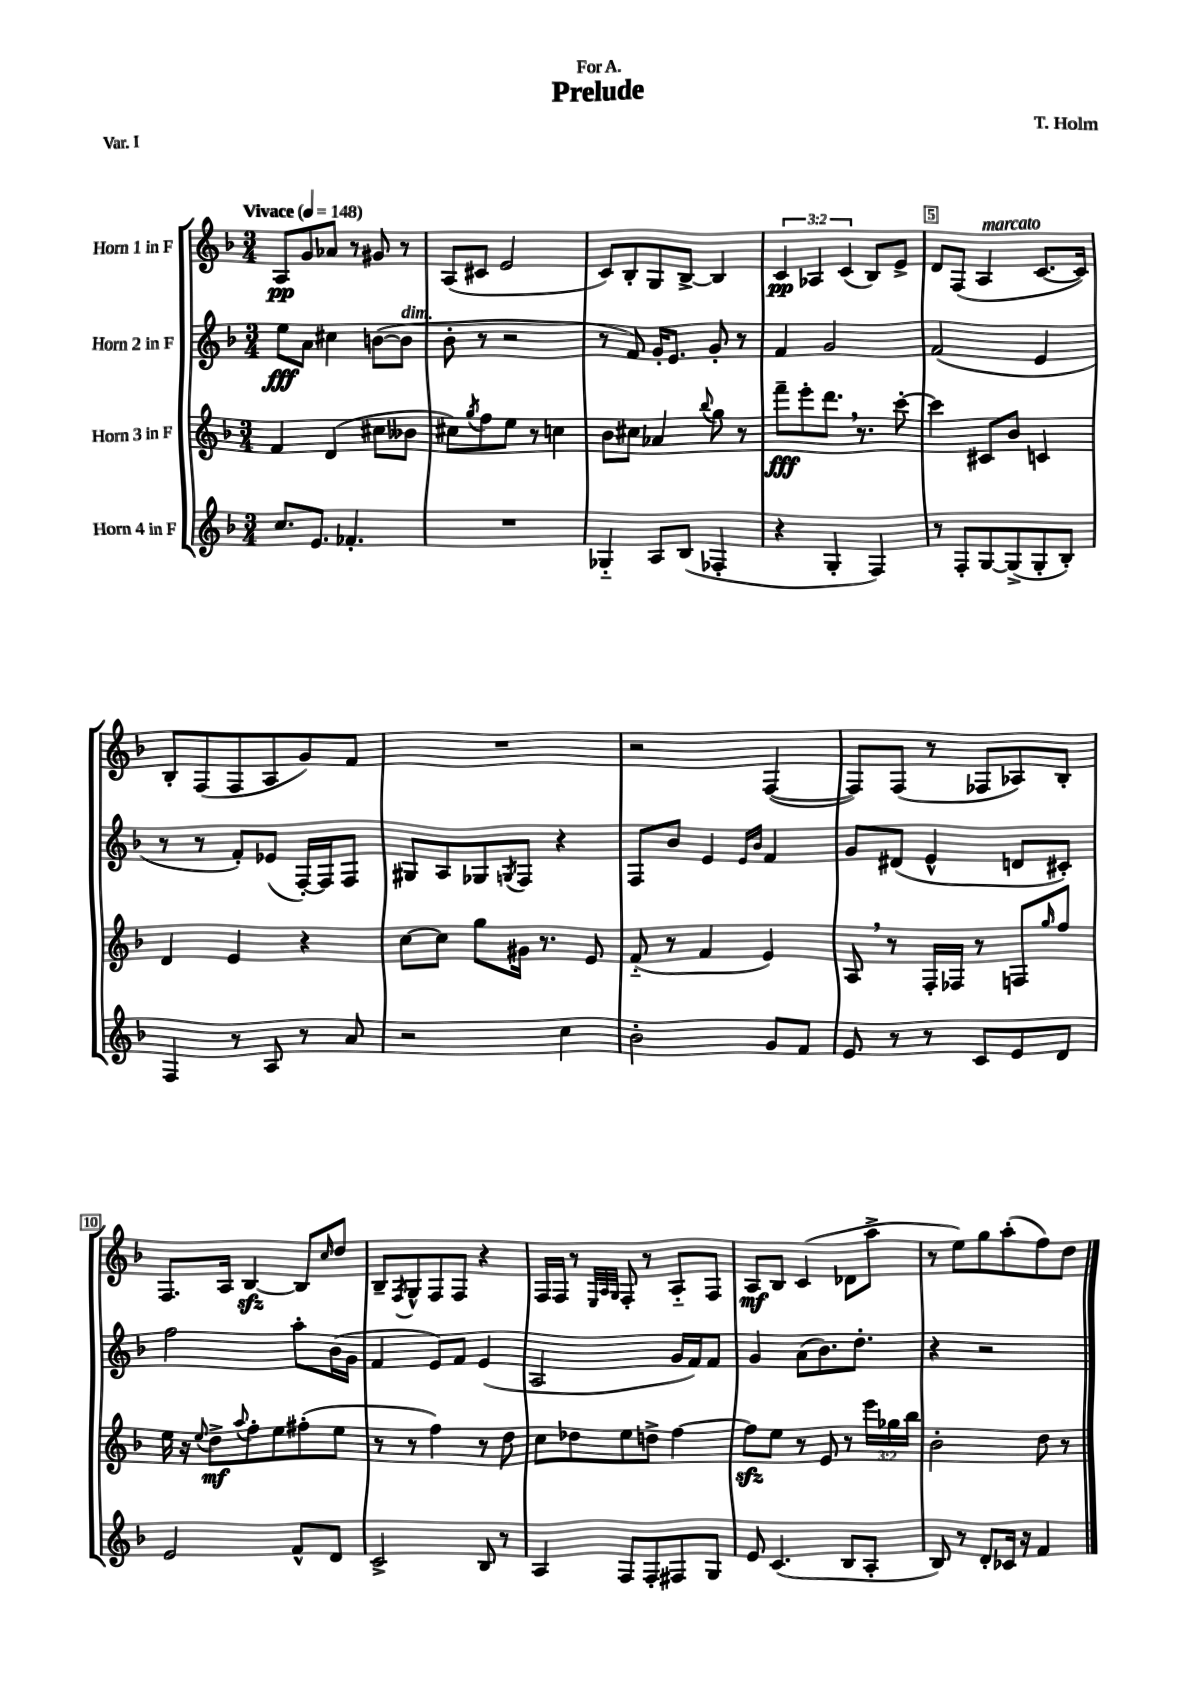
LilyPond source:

\header { title = "Prelude" composer = "T. Holm" dedication = "For A." piece = "Var. I" }
<<
\new StaffGroup <<
\new Staff = "s0" \with { instrumentName = "Horn 1 in F" } {
    \clef treble \key f \major \numericTimeSignature \time 3/4 \override Staff.TupletNumber.text = #tuplet-number::calc-fraction-text \tempo "Vivace" 4 = 148
    a8\pp g'8 aes'8 r8 gis'8 r8 |
    a8( cis'8 e'2 |
    c'8) bes8-. g8 bes8~-> bes4 |
    \tuplet 3/2 { c'4\pp aes4 c'4( } bes8) e'8-> |
    d'8 f8( a4^\markup { \italic "marcato" } c'8.~ c'16) |
    bes8-. f8( f8 a8 g'8) f'8 |
    R2. |
    r2 f4~( |
    f8) f8( r8 fes8 aes8) bes8-. |
    f8. a16 bes4~\sfz bes8 \grace { c''16 } d''8 |
    bes8-- \acciaccatura { f8 } g8-^ f8 f8 r4 |
    f16 f16 r8 \grace { e32 a32 g32 } f8-. r8 a8-_ f8 |
    a8\mf bes8 c'4( des'8 a''8-> |
    r8 e''8) g''8 a''8-.( f''8) d''8 \bar "|." |
}
\new Staff = "s1" \with { instrumentName = "Horn 2 in F" } {
    \clef treble \key f \major \numericTimeSignature \time 3/4
    e''8\fff a'8 cis''4 b'8~( b'8^\markup { \italic "dim." } |
    bes'8-. r8 r2 |
    r8 f'8) g'16-. e'8. g'8-. r8 |
    f'4 g'2 |
    f'2( e'4 |
    r8 r8 f'8-.) ees'8( f16~-.) f16 f8 |
    gis8 a8 ges8 \acciaccatura { g8 } f8 r4 |
    f8 bes'8 e'4 \grace { e'16 bes'16 } f'4 |
    g'8 dis'8( e'4-^ d'8 cis'8-.) |
    f''2 a''8-. bes'16( g'16 |
    f'4 e'8) f'8 e'4( |
    a2 g'16 f'16) f'8 |
    g'4 a'8( bes'8.) d''8.-. |
    r4 r2 \bar "|." |
}
\new Staff = "s2" \with { instrumentName = "Horn 3 in F" } {
    \clef treble \key f \major \numericTimeSignature \time 3/4 \override Staff.TupletNumber.text = #tuplet-number::calc-fraction-text
    f'4 d'4( cis''8 beses'8 |
    cis''8) \acciaccatura { g''8 } f''8 e''8 r8 c''4 |
    bes'8 cis''8 aes'4 \appoggiatura { bes''8 } g''8 r8 |
    f'''8--\fff e'''8-. d'''8. \breathe r8. c'''8~-. |
    c'''4 cis'8 bes'8 c'4 |
    d'4 e'4 r4 |
    c''8~ c''8 g''8 gis'16 r8. e'8 |
    f'8-_( r8 f'4 e'4) |
    a8 \breathe r8 f16-. fes16 r8 f8 \grace { g''16 } f''8 |
    e''16 r16 \appoggiatura { e''8 } d''8->\mf \appoggiatura { a''8 } f''8-. e''8 fis''8-.( e''8 |
    r8 r8 f''4) r8 d''8 |
    c''8 des''8 e''8 d''8-> f''4~ |
    f''8\sfz e''8 r8 e'8 r8 \tuplet 3/2 { e'''16 ges''16 bes''16 } |
    bes'2-. d''8 r8 \bar "|." |
}
\new Staff = "s3" \with { instrumentName = "Horn 4 in F" } {
    \clef treble \key f \major \numericTimeSignature \time 3/4
    c''8. e'8. fes'4.-. |
    R2. |
    ges4-_ a8 bes8( fes4-. |
    r4 g4-. f4) |
    r8 f8-. g8~ g8->( g8-. bes8-.) |
    f4 r8 a8 r8 a'8 |
    r2 c''4 |
    bes'2-. g'8 f'8 |
    e'8 r8 r8 c'8 e'8 d'8 |
    e'2 f'8-^ d'8 |
    c'2-> bes8 r8 |
    a4 f8 f8-. fis8 g8 |
    e'8 c'4.( bes8 a8-. |
    bes8) r8 d'8-. ces'16 r16 f'4 \bar "|." |
}
>>
>>
\layout { \context { \Score \override BarNumber.break-visibility = ##(#f #t #t) barNumberVisibility = #(every-nth-bar-number-visible 5) \override BarNumber.stencil = #(make-stencil-boxer 0.1 0.3 ly:text-interface::print) } }
